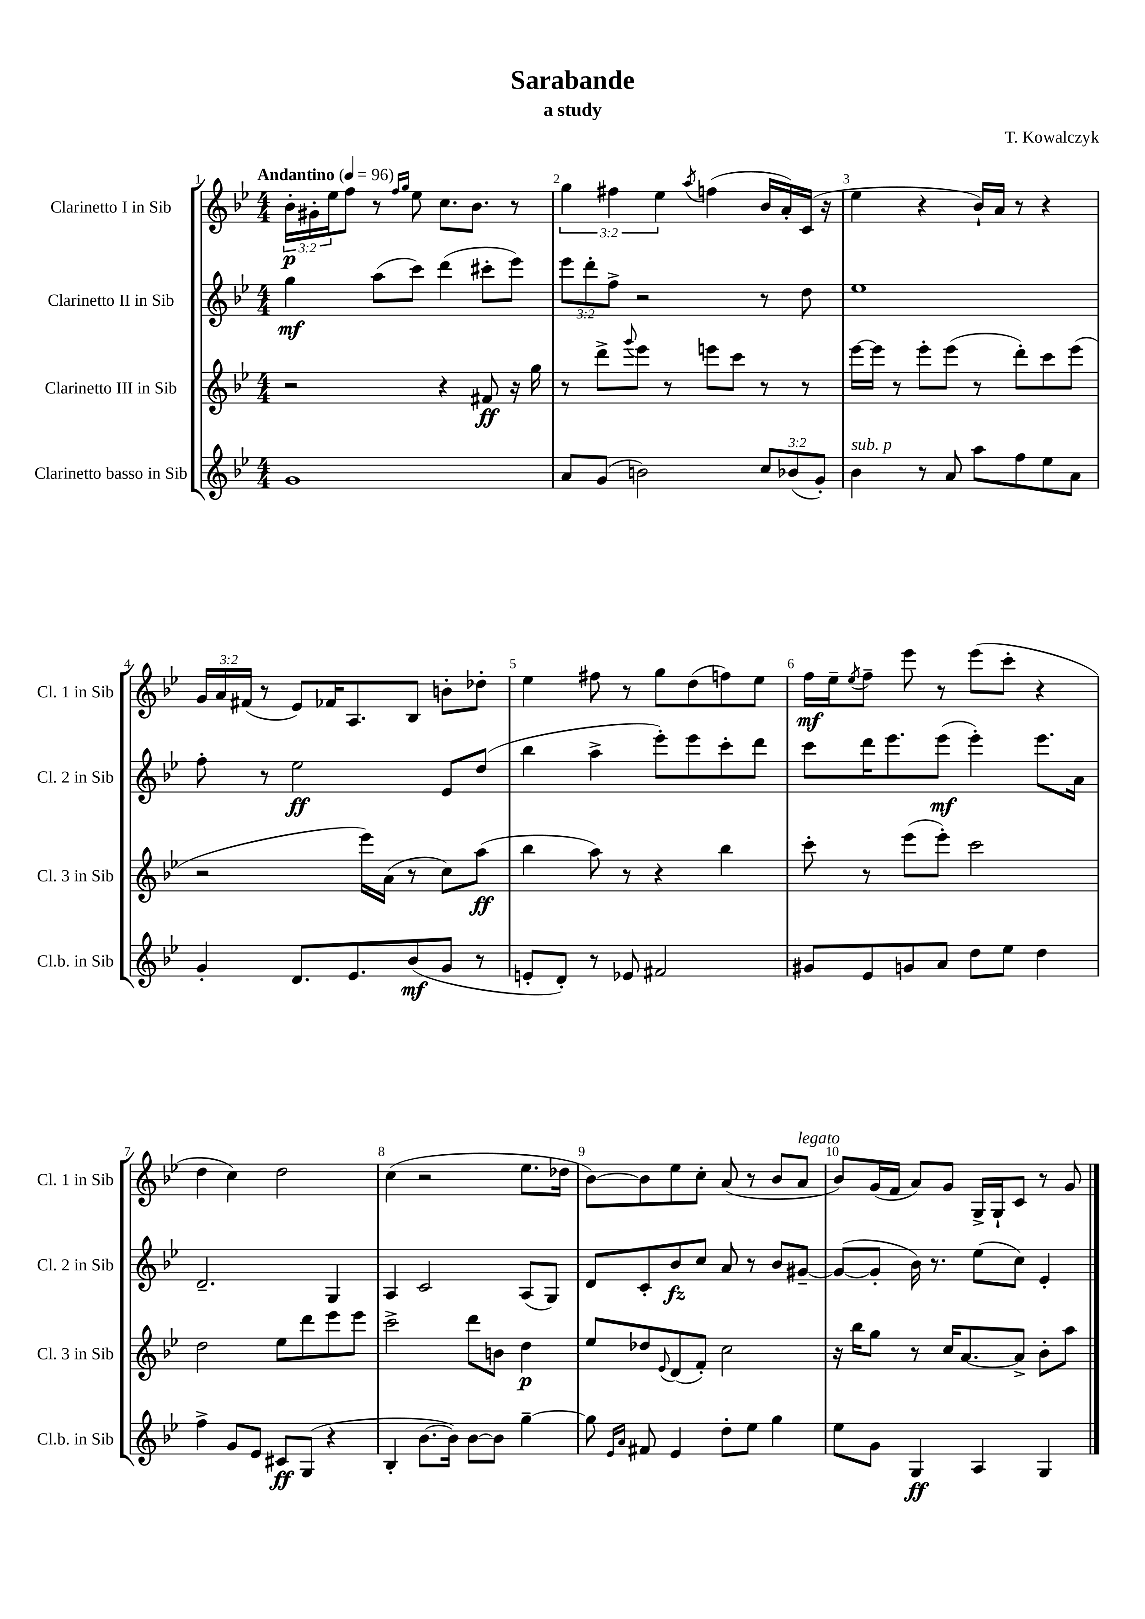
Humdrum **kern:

**kern	**kern	**kern	**kern
*staff4	*staff3	*staff2	*staff1
*clefG2	*clefG2	*clefG2	*clefG2
*k[b-e-]	*k[b-e-]	*k[b-e-]	*k[b-e-]
*M4/4	*M4/4	*M4/4	*M4/4
*MM96	*MM96	*MM96	*MM96
1g	2r	4gg	24b-'
.	.	.	24g#'
.	.	.	24ee-
.	.	.	8ff
.	.	(8aa	8r
.	.	.	16qqff
.	.	.	16qqgg
.	.	8ccc)	8ee-
.	4r	(4ddd	8.cc
.	.	.	8.b-
.	8f#	8ccc#'	.
.	16r	8eee-)	8r
.	16gg	.	.
=	=	=	=
8a	8r	12eee-	6gg
.	.	12ddd'	.
(8g	8ddd^	.	.
.	.	12ff^	6ff#
.	8qqggg	.	.
2b)	8eee-	2r	.
.	.	.	6ee-
.	8r	.	.
.	.	.	8qaa
.	8eee	.	(4ff
.	8ccc	.	.
12cc	8r	8r	16b-
.	.	.	16a')
(12b-	.	.	.
.	8r	8dd	(16c
12g')	.	.	.
.	.	.	16r
=	=	=	=
4b-	[16eee-	1ee-	4ee-
.	16eee-]	.	.
.	8r	.	.
8r	8eee-'	.	4r
8a	(8eee-	.	.
8aa	8r	.	16b-`)
.	.	.	16a
8ff	8ddd')	.	8r
8ee-	8ccc	.	4r
8a	(8eee-	.	.
=	=	=	=
4g'	2r	8ff'	24g
.	.	.	24a
.	.	.	(24f#
.	.	8r	8r
8.d	.	2ee-	8e-)
.	.	.	16f-
8.e-	.	.	8.A
.	16eee-)	.	.
.	(16a	.	.
(8b-	8r	.	8B-
8g	8cc)	8e-	8b'
8r	(8aa	(8dd	8dd-'
=	=	=	=
8e'	4bb-	4bb-	4ee-
8d')	.	.	.
8r	8aa)	4aa^	8ff#
8e-	8r	.	8r
2f#	4r	8eee-')	8gg
.	.	8eee-	(8dd
.	4bb-	8ccc'	8ff)
.	.	8ddd	8ee-
=	=	=	=
8g#	8ccc'	8ccc	16ff
.	.	.	16ee-~
.	.	.	8qee-
8e-	8r	16ddd	8ff~
.	.	8.eee-	.
8g	(8eee-	.	8eee-
8a	8eee-')	(8eee-	8r
8dd	2ccc	4eee-')	(8eee-
8ee-	.	.	8ccc'
4dd	.	8.eee-	4r
.	.	16a	.
=	=	=	=
4ff^	2dd	2.d~	4dd
8g	.	.	4cc)
8e-	.	.	.
8c#	8ee-	.	2dd
(8G	8ddd	.	.
4r	8eee-	4G	.
.	8eee-	.	.
=	=	=	=
4B-'	2ccc^	4A	(4cc
[8.b-	.	2c	2r
16b-])	.	.	.
[8b-	8ddd	.	.
8b-]	8b	.	.
[4gg~	4dd	(8A	8.ee-
.	.	8G)	.
.	.	.	16dd-
=	=	=	=
8gg]	8ee-	8d	[8b-)
16qqe-	.	.	.
16qqa	.	.	.
8f#	8dd-	8c'	8b-]
.	8qqe-	.	.
4e-	(8d	8b-	8ee-
.	8f')	8cc	8cc'
8dd'	2cc	8a	(8a
8ee-	.	8r	8r
4gg	.	8b-	8b-
.	.	[8g#~	8a
=	=	=	=
8ee-	16r	(8g#_	8b-)
.	16bb-	.	.
8g	8gg	8g#']	(16g
.	.	.	16f
4G	8r	16b-)	8a)
.	.	8.r	.
.	16cc	.	8g
.	[8.a	.	.
4A	.	(8ee-	16G^
.	.	.	16G`
.	8a^]	8cc)	8c
4G	8b-'	4e-'	8r
.	8aa	.	8g
==	==	==	==
*-	*-	*-	*-
